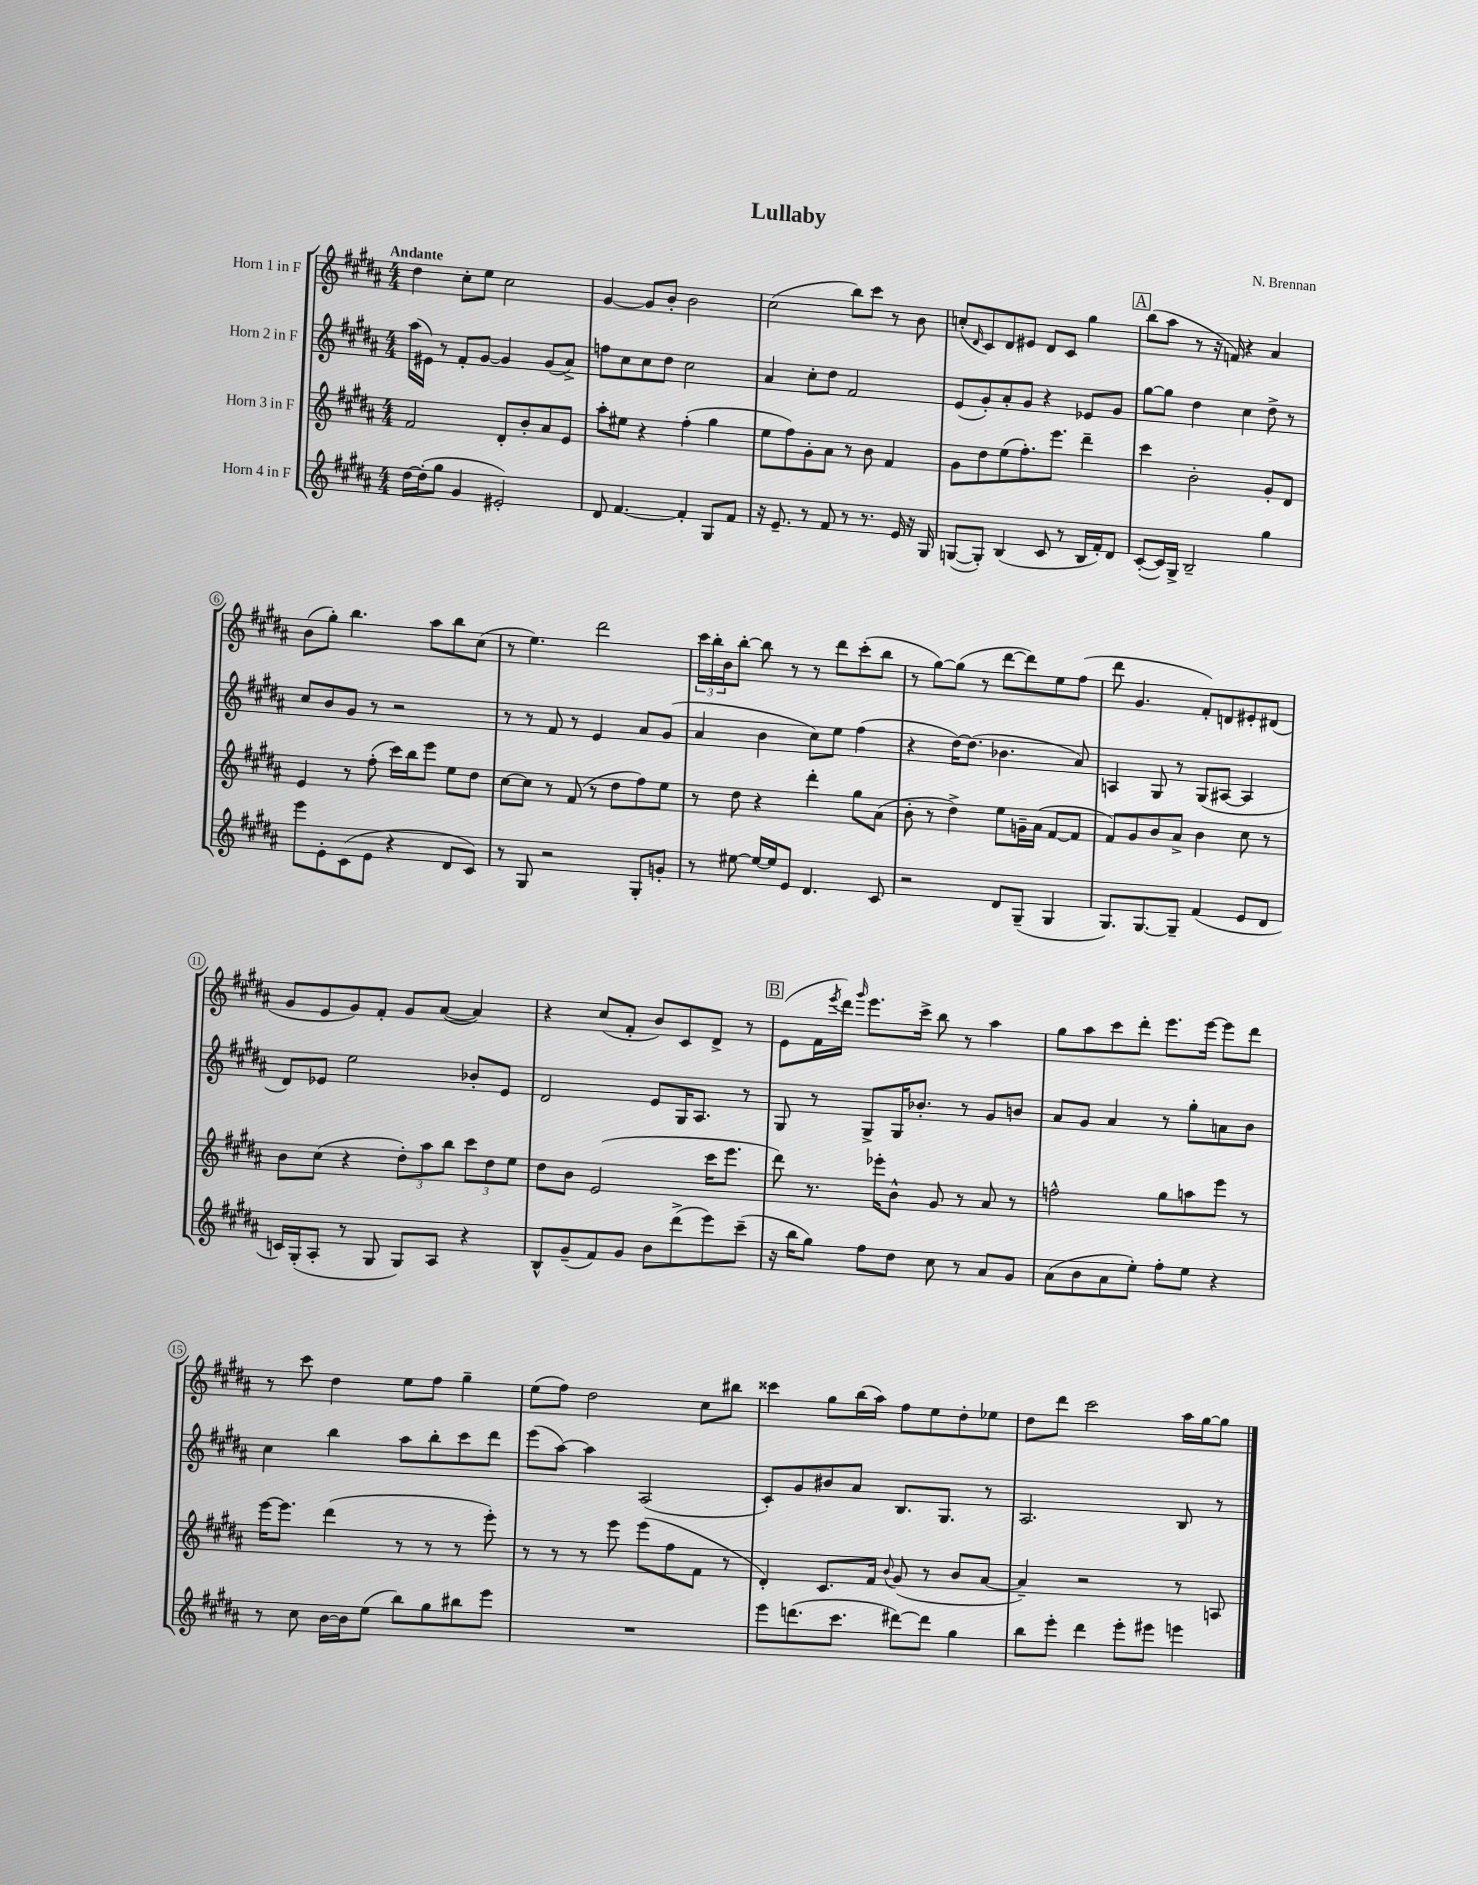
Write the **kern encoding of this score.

**kern	**kern	**kern	**kern
*staff4	*staff3	*staff2	*staff1
*clefG2	*clefG2	*clefG2	*clefG2
*k[f#c#g#d#a#]	*k[f#c#g#d#a#]	*k[f#c#g#d#a#]	*k[f#c#g#d#a#]
*M4/4	*M4/4	*M4/4	*M4/4
[16dd#\LL	2f#/	(16aa#\LL	4dd#\
(16dd#'\]J	.	16e#\JJ)	.
8gg#\J	.	8r	.
4g#/	.	8f#'/L	8cc#'\L
.	.	[8g#/J	8ee\J
2e#'/)	8d#'/L	4g#/]	2cc#\
.	8b'/	.	.
.	8a#/	(8g#/L	.
.	8e/J	8a#^/J)	.
=	=	=	=
8d#/	8aa#'\L	8ff\L	[4g#/
[4.f#/	8ee#\J	8cc#\	.
.	4r	8cc#\	8g#/]L
.	.	8dd#\J	8b'/J
4f#'/]	(4ff#'\	2cc#\	2b\
8G#/L	4gg#\	.	.
8f#/J	.	.	.
=	=	=	=
16r	8ee\L	4a#/	(2cc#\
8.e~/	.	.	.
.	8ff#\)	.	.
8r	8g#'\	8cc#'\L	.
8f#/	8a#\J	8dd#\J	.
8r	8r	2f#/	8bb\L)
8.r	8b\	.	8ccc#\J
.	4f#/	.	8r
16e/	.	.	.
16r	.	.	8b\
16G#/	.	.	.
=	=	=	=
([8G/L	8g#\L	(8e/L	(8cc'/L
.	.	.	16qqd#/
8G'/]J)	8dd#\	8g#'/)	8c#/)
(4B/	(8ee\	8a#'/	8d#/
.	8.ff#'\)	8g#/J	8e#/J
8c#/	.	4r	8d#/L
.	8.eee\J	.	.
8r	.	.	8c#/J
16B/LL	4ddd#~\	8e-/L	4gg#\
16f#'/J)	.	.	.
8d#/J	.	8g#/J	.
=	=	=	=
([8c#'/L	4ccc#\	[8gg#\L	(8bb\L
16c#/]L)	.	8gg#\]J	8aa#\J
16G#^/JJ	.	.	.
2B~/	2b'\	4dd#\	8r
.	.	.	16r
.	.	.	16f/)
.	.	4cc#\	4r
4gg#\	8g#'/L	8dd#^\	4a#/
.	8d#/J	8r	.
=	=	=	=
8eee\L	4e/	8cc#/L	(8b\L
8e'\	.	8b/	8gg#'\J)
(8c#\	8r	8g#/J	4.bb\
8e\J	(8ff#'\	8r	.
4r	16ccc#\LL)	2r	.
.	16bb\J	.	.
.	8eee\J	.	8aa#\L
8d#/L	8ee\L	.	8bb\
8c#/J)	8dd#\J	.	(8cc#\J
=	=	=	=
8r	[8cc#\L	8r	8r
8G#/	8cc#\]J	8r	4.ee\)
2r	8r	8f#/	.
.	(8f#/	8r	.
.	8r	4e/	2ddd#\
.	8dd#\L	.	.
8G#'/L	8ff#\)	8a#/L	.
8g'/J	8ee\J	(8g#/J	.
=	=	=	=
8r	8r	4a#/	24ccc#\LL
.	.	.	24bb'\
.	.	.	24b\J
[8ee#\	8dd#\	.	[8bb'\J
16ee#/_LL	4r	4b\	8bb\]
16ee#/]J	.	.	.
8e/J	.	.	8r
4.d#/	4ddd#'\	8cc#\L)	8r
.	.	8ee\J	8ddd#\L
.	8gg#\L	(4ff#\	(8ccc#'\
8c#/	(8a#\J	.	8bb\J
=	=	=	=
2r	8b'\	4r	8r
.	8r	.	[8gg#\L)
.	4dd#^\)	[16dd#\LK)	(8gg#\]J
.	.	(8.dd#\]J	.
.	.	.	8r
8d#/L	8ee\L	4.b-\	[8ddd#\L
(8G#~/J	16g~\L	.	8ddd#\])
.	(16a#\JJ	.	.
4G#/	[8f#/L	.	8ee\
.	8f#/]J	8a#/)	(8ff#\J
=	=	=	=
8.G#/L)	8f#/L)	4A/	8ddd#\
.	8g#/	.	4.g#/
[8.G#/	.	.	.
.	8b/	8G#/	.
8G#~/]J	8a#^/J	8r	.
(4f#/	4b\	(8G#/L	8f#'/L)
.	.	[8A#/J	8d/
8e/L	8cc#\	4A#/]	8e#'/
8d#/J	8r	.	(8d#/J
=	=	=	=
16c/LL)	8b\L	8d#/L)	8g#/L
(16G#'/J	.	.	.
8A#'/J	(8cc#\J	8e-/J	8e/
8r	4r	2ee\	8g#/)
8G#/	.	.	8f#'/J
8G#/L)	12dd#'\L)	.	8g#/L
.	12aa#\	.	.
8A#/J	.	.	([8a#/J
.	12bb\J	.	.
4r	12ccc#\L	8b-'/L	4a#/])
.	12dd#\	.	.
.	.	8e-/J	.
.	12ee\J	.	.
=	=	=	=
8B^^/L	8dd#\L	2d#/	4r
(8g#~/	8b\J	.	.
8f#/)	(2e/	.	(8cc#/L
8g#/J	.	.	8f#'/J
8b\L	.	8e/L	8b/L)
(8ddd#^\	.	16G#/K	8c#/
.	.	8.A#/J	.
8eee\)	16ccc#\LK	.	8d#^/J
.	8.eee\J	.	.
(8ccc#~\J	.	8r	8r
=	=	=	=
16r	8ddd#\)	8G#/	(8e\L
16bb\LK	.	.	.
8gg#\J)	8.r	8r	16f#\L
.	.	.	8qeee/
.	.	.	16ddd#\JJ)
.	.	.	16qqggg#/
8ff#\L	.	8G#^/L	8.eee\L
.	16eee-'\LK	.	.
8dd#\J	8b^^\J	16G#/K	.
.	.	8.b-'/J	16ccc#^\Jk
8cc#\	8g#/	.	8bb\
8r	8r	8r	8r
8a#/L	8a#/	8g#/L	4aa#\
8g#/J	8r	8b/J	.
=	=	=	=
(8a#\L	2ff^^\	8a#/L	8gg#\L
8b\	.	8g#/J	8aa#\
8a#\	.	4a#/	8ccc#\
8ee'\J)	.	.	8ddd#'\J
8ff#'\L	8gg#\L	8r	8.eee\L
8ee\J	8aa\	8gg#'\L	.
.	.	.	[16eee\Jk
4r	8eee\J	8a\	8eee\]L
.	8r	8b\J	8ddd#\J
=	=	=	=
8r	[16eee\LK	4cc#\	8r
.	8.eee\]J	.	.
8cc#\	.	.	8ccc#\
[16b\LL	(4ddd#\	4bb\	4dd#\
16b\]J	.	.	.
(8ee\J	.	.	.
8bb\L)	8r	8aa#\L	8ee\L
8gg#\	8r	8bb'\	8ff#\J
8bb#\	8r	8ccc#\	4gg#~\
8eee\J	8eee'\)	8ddd#\J	.
=	=	=	=
1r	8r	(8eee\L	(8ee\L
.	8r	[8aa#\J)	8ff#\J)
.	8r	4aa#\]	2dd#\
.	8eee\	.	.
.	(8eee\L	(2A#/	.
.	8ff#\	.	.
.	8f#\J	.	8cc#\L
.	8r	.	8bb#\J
=	=	=	=
8eee\L	4d#'/)	8c#'/L)	4ccc##\
(8.ddd\	.	8g#/	.
.	8.c#/L	8b#/	8gg#\L
8.ccc#\J	.	.	.
.	.	8a#/J	(16bb\L
.	16f#/Jk	.	16aa#\JJ)
.	8qqb/	.	.
[8ddd#\L)	(8g#/	8.B/L	8ff#\L
8ddd#\]J	8r	.	8ee\
.	.	8.G#/J	.
4gg#\	8b/L	.	8dd#'\
.	[8a#/J	8r	8ee-\J
=	=	=	=
8bb\L	4a#~/])	2.A#/	8dd#\L
8eee'\J	.	.	8ddd#\J
4ddd#\	2r	.	2ccc#\
8eee'\L	.	.	.
8eee#\J	.	.	.
4eee\	8r	8B/	16aa#\LL
.	.	.	[16gg#\J
.	8A/	8r	8gg#\]J
==	==	==	==
*-	*-	*-	*-
